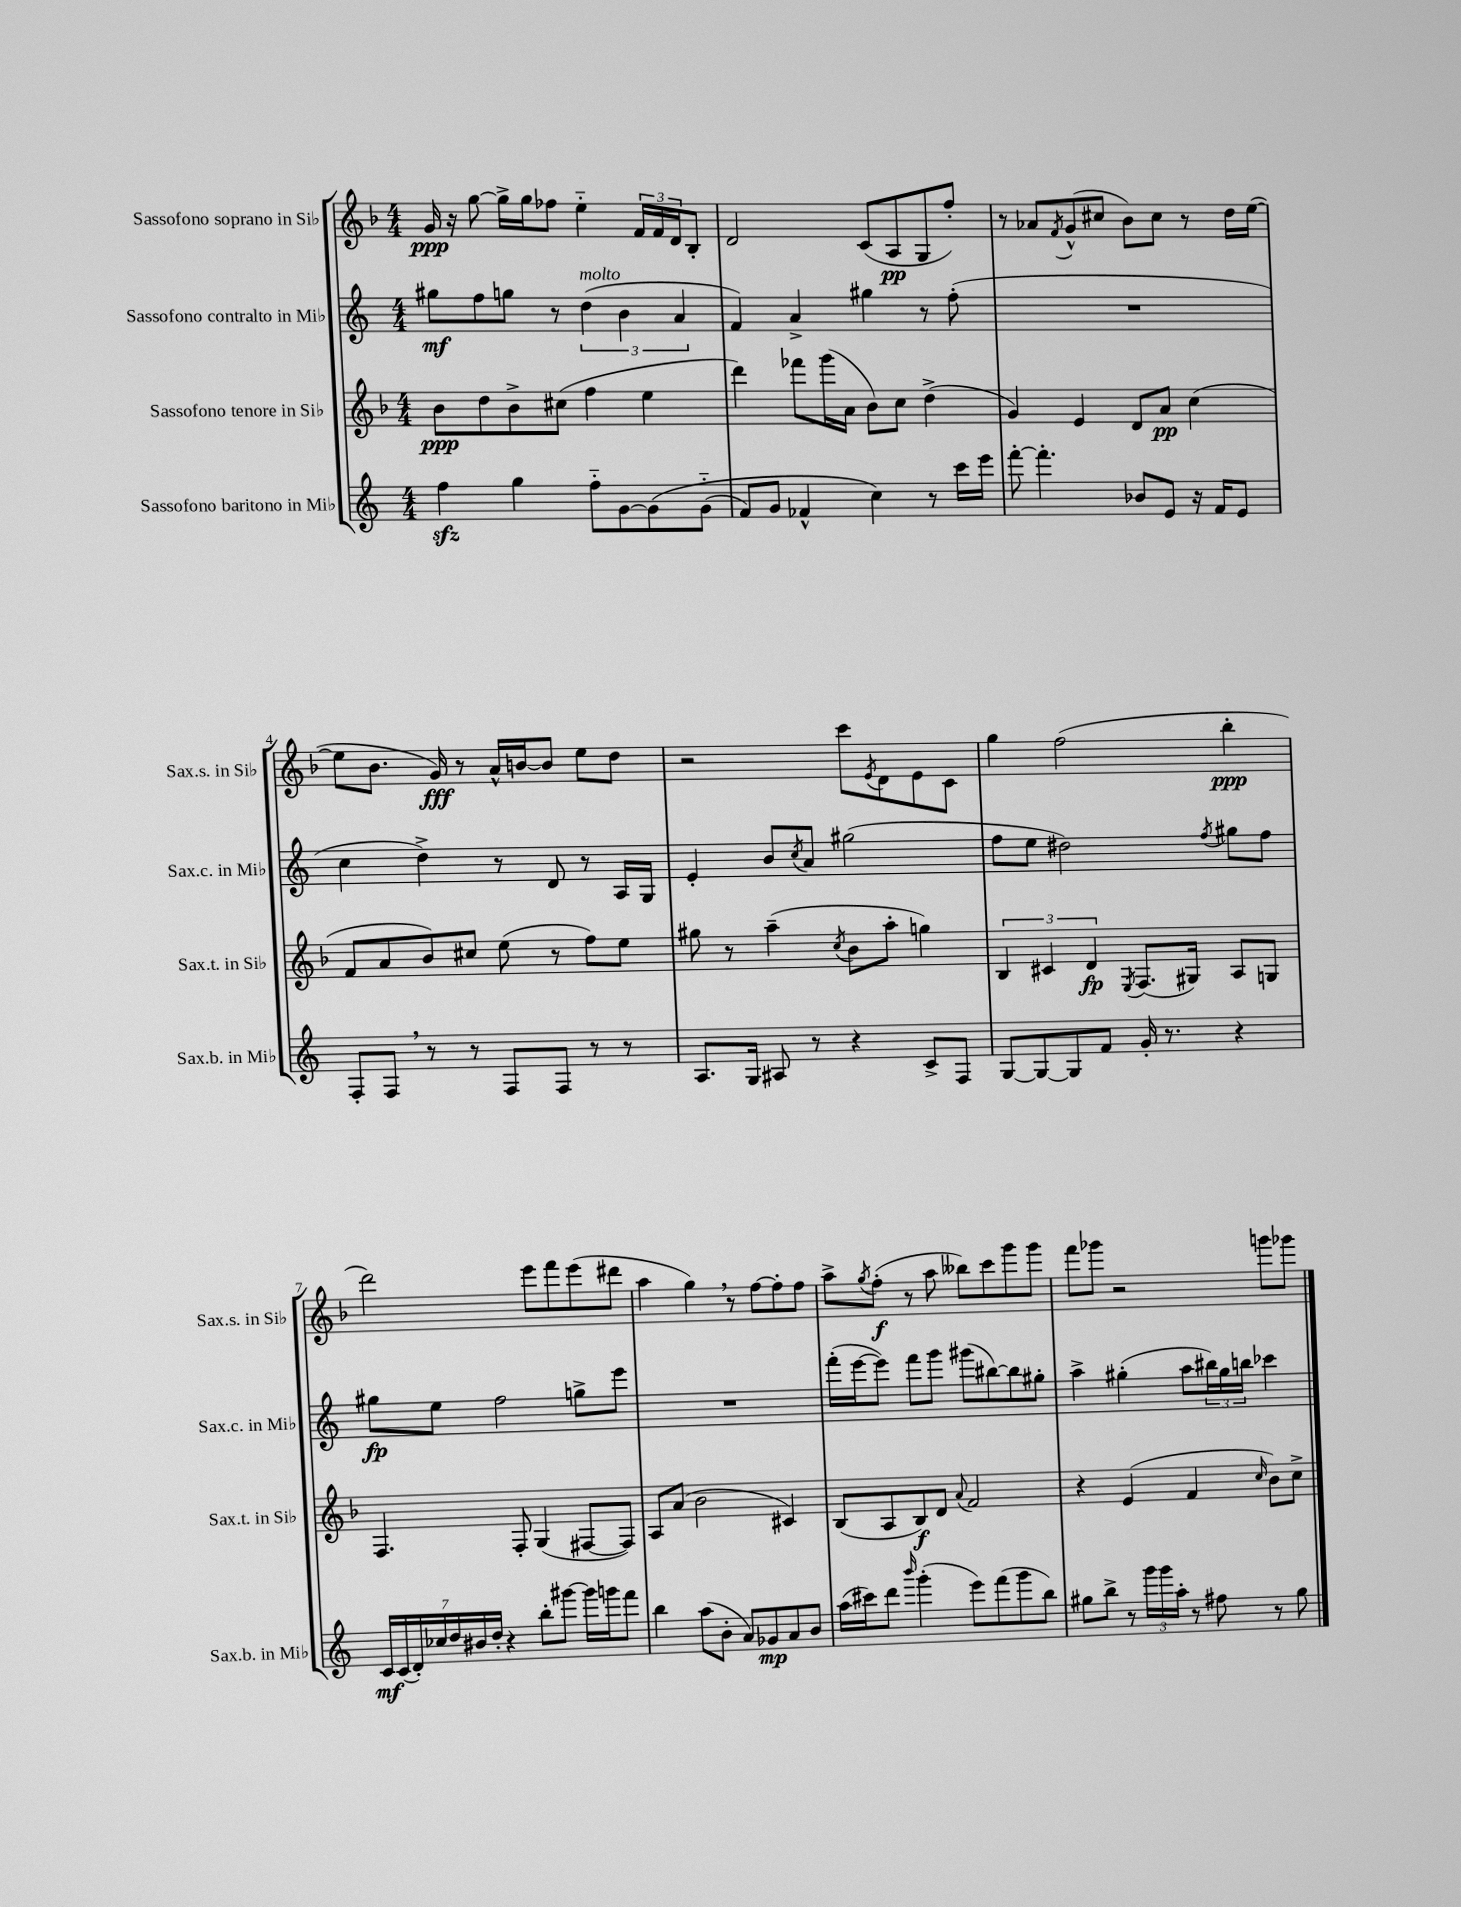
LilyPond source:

<<
\new StaffGroup <<
\new Staff = "s0" \with { instrumentName = "Sassofono soprano in Sib" shortInstrumentName = "Sax.s. in Sib" } {
    \clef treble \key f \major \numericTimeSignature \time 4/4
    g'16\ppp r16 g''8~ g''16-> g''16 fes''8 e''4-_ \tuplet 3/2 { f'16 f'16 d'16 } bes8-. |
    d'2 c'8( a8\pp g8 f''8-.) |
    r8 aes'8 \acciaccatura { f'8 } g'8-^( cis''8 bes'8) cis''8 r8 d''16 e''16~( |
    e''8 bes'8. g'16\fff) r8 a'16-^ b'16~ b'8 e''8 d''8 |
    r2 c'''8 \acciaccatura { e'8 } d'8 e'8 c'8 |
    g''4 f''2( bes''4-.\ppp |
    d'''2) e'''8 f'''8 e'''8( dis'''8 |
    a''4 g''4) \breathe r8 f''8~ f''8-. f''8 |
    a''8-> \acciaccatura { g''8 } f''8-.\f( r8 a''8 beses''8) c'''8 g'''8 g'''8 |
    f'''8 ges'''8 r2 g'''8 ges'''8 \bar "|." |
}
\new Staff = "s1" \with { instrumentName = "Sassofono contralto in Mib" shortInstrumentName = "Sax.c. in Mib" } {
    \clef treble \key c \major \numericTimeSignature \time 4/4
    gis''8\mf f''8 g''8 r8 \tuplet 3/2 { d''4^\markup { \italic "molto" }( b'4 a'4 } |
    f'4) a'4-> gis''4 r8 f''8-.( |
    R1 |
    c''4 d''4->) r8 d'8 r8 a16 g16 |
    e'4-. b'8 \acciaccatura { c''8 } a'8 gis''2( |
    f''8 e''8 dis''2) \acciaccatura { f''8 } gis''8 f''8 |
    gis''8\fp e''8 f''2 g''8-> e'''8 |
    R1 |
    f'''16-.( e'''16~ e'''8) f'''8 g'''8 gis'''8( bis''8~) bis''8 gis''8-. |
    a''4-> gis''4-.( a''8 \tuplet 3/2 { bis''16) gis''16 b''16 } ces'''4 \bar "|." |
}
\new Staff = "s2" \with { instrumentName = "Sassofono tenore in Sib" shortInstrumentName = "Sax.t. in Sib" } {
    \clef treble \key f \major \numericTimeSignature \time 4/4
    bes'8\ppp d''8 bes'8-> cis''8( f''4 e''4 |
    d'''4) fes'''8 g'''16( a'16 bes'8) c''8 d''4->( |
    g'4) e'4 d'8 a'8\pp c''4( |
    f'8 a'8 bes'8) cis''8 e''8( r8 f''8) e''8 |
    gis''8 r8 a''4--( \acciaccatura { c''8 } bes'8 a''8-. g''4) |
    \tuplet 3/2 { bes4 cis'4 d'4\fp } \acciaccatura { e8 } f8.( gis16) a8 g8 |
    f4. f8-. g4( fis8~ fis8) |
    a8 a'8( bes'2 cis'4) |
    bes8( a8 bes8\f) d'8 \appoggiatura { a'8 } f'2 |
    r4 e'4( f'4 \grace { c''16 } bes'8) c''8-> \bar "|." |
}
\new Staff = "s3" \with { instrumentName = "Sassofono baritono in Mib" shortInstrumentName = "Sax.b. in Mib" } {
    \clef treble \key c \major \numericTimeSignature \time 4/4
    f''4\sfz g''4 f''8-_ g'8~ g'8\( g'8-_( |
    f'8) g'8 fes'4-^ c''4\) r8 c'''16 e'''16 |
    f'''8~-. f'''4.-. bes'8 e'8 r16 f'16 e'8 |
    f8-. f8 \breathe r8 r8 f8 f8 r8 r8 |
    a8. g16 ais8 r8 r4 c'8-> f8 |
    g8~ g8~ g8 f'8 g'16-. r8. r4 |
    \tuplet 7/4 { c'16\mf c'16( d'16-.) ces''16 d''16 bis'16 d''16-. } r4 b''8-. gis'''8~ gis'''16 g'''16 f'''8 |
    b''4 a''8( b'8-. a'8) ges'8\mp a'8 b'8 |
    a''16( cis'''16) d'''8 \grace { b'''16 } g'''4-.( e'''8) f'''8( g'''8 b''8) |
    gis''8 b''8-> r8 \tuplet 3/2 { g'''16 g'''16 a''16-. } r8 fis''8 r8 gis''8 \bar "|." |
}
>>
>>
